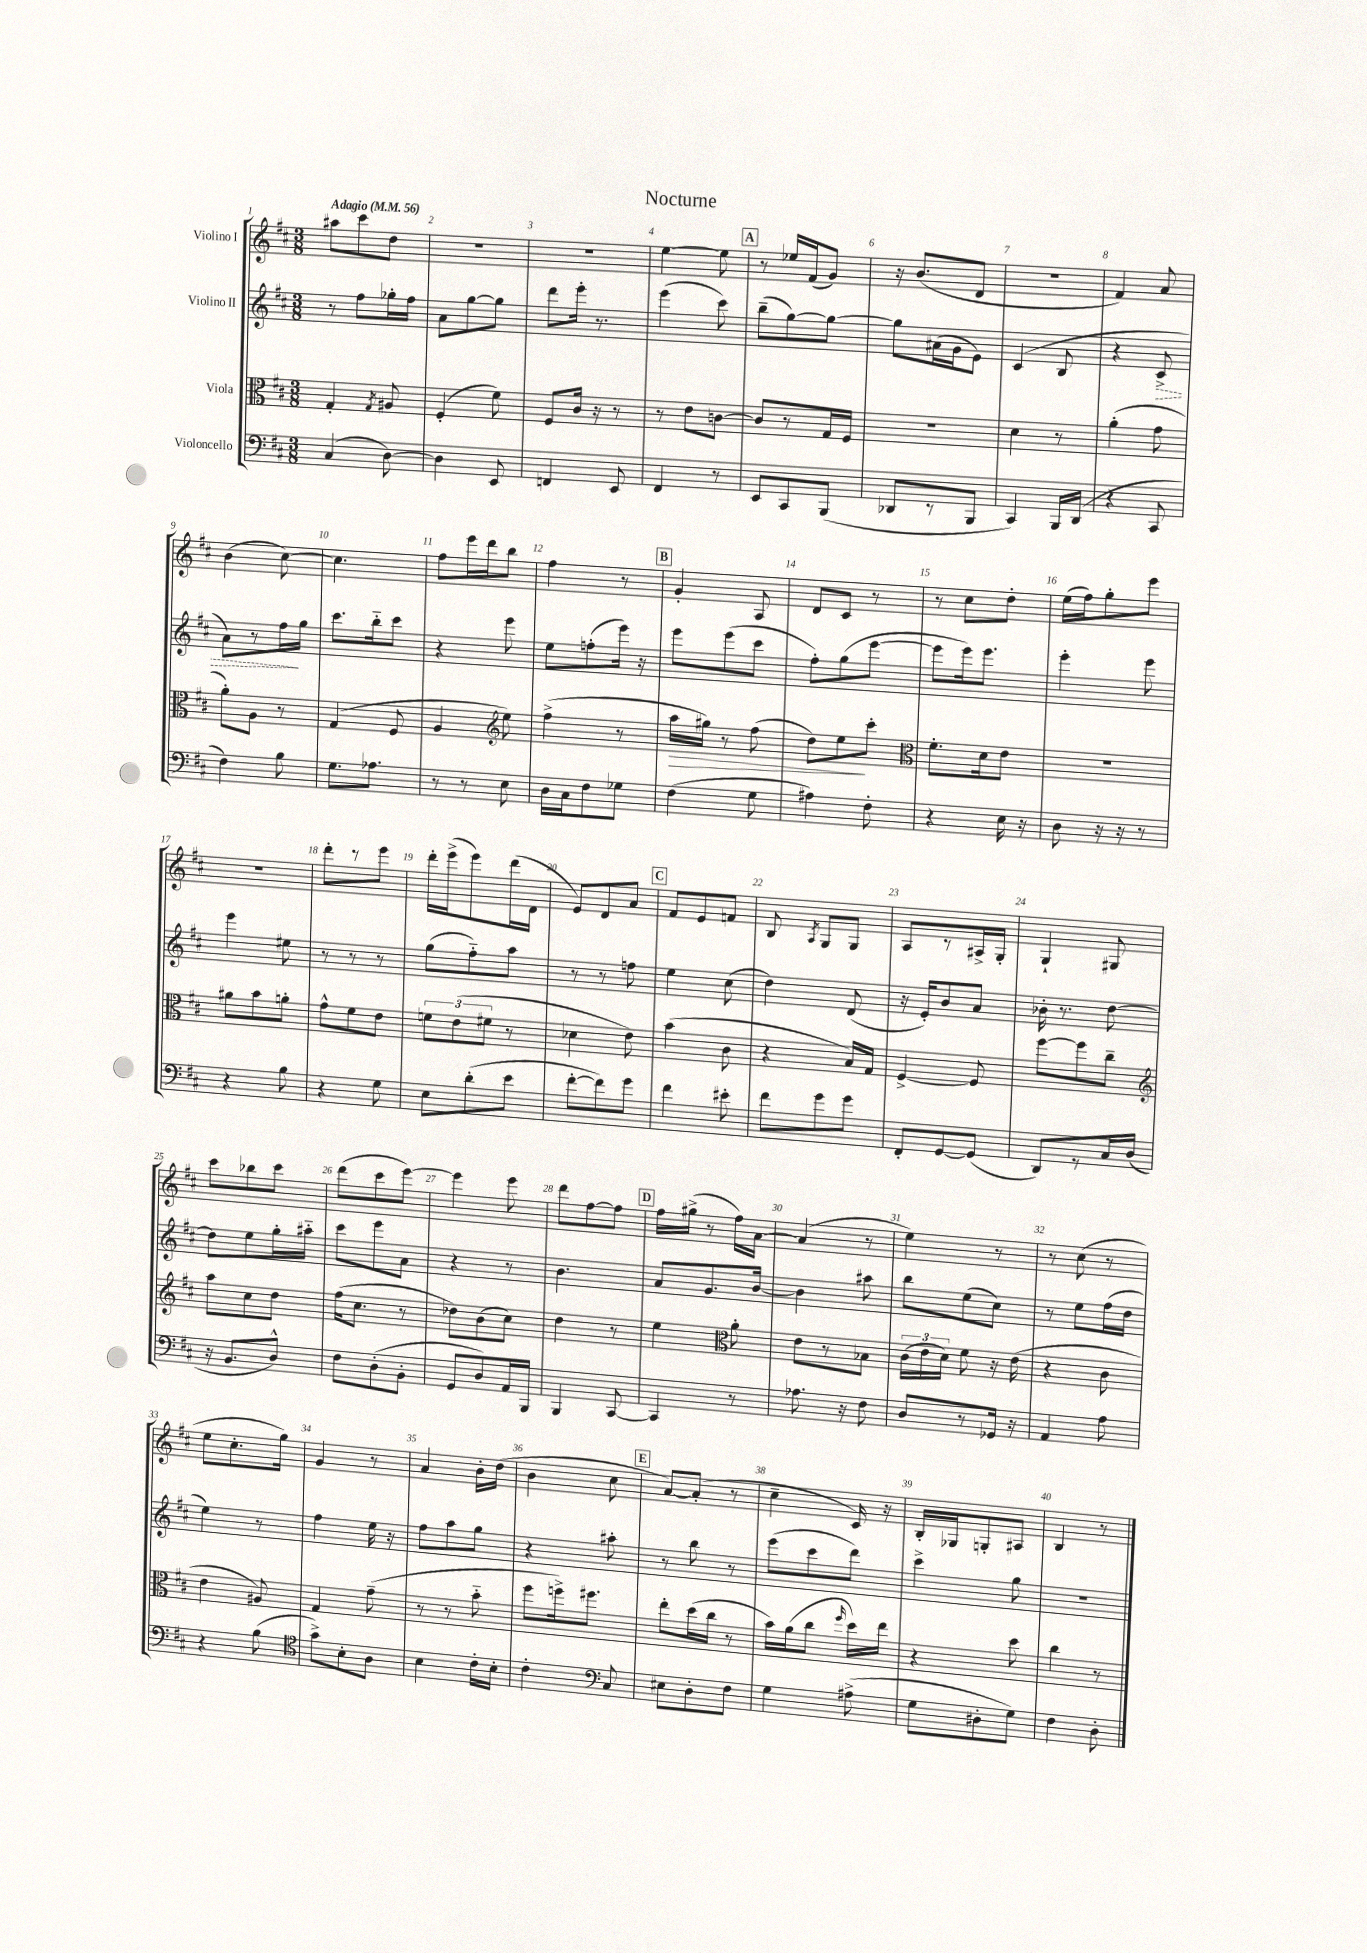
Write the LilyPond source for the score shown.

\header { title = "Nocturne" }
<<
\new StaffGroup <<
\new Staff = "s0" \with { instrumentName = "Violino I" } {
    \clef treble \key d \major \numericTimeSignature \time 3/8 \tempo "Adagio" 4 = 56
    \autoBeamOff ais''8[ cis'''8 d''8] |
    r4. |
    R4. |
    e''4~ e''8 |
    \mark \markup { \box "A" } r8 ees''16[ fis'16( g'8]) |
    r16 b'8.[( d'8] |
    R4. |
    fis'4) a'8 |
    b'4( cis''8~) |
    cis''4. |
    fis''8[ e'''16 d'''16 b''8] |
    fis''4 r8 |
    \mark \markup { \box "B" } g'4-. a8 |
    d'8[ cis'8] r8 |
    r8 cis''8[ d''8]-. |
    e''16[( fis''16) g''8-. e'''8] |
    R4. |
    d'''8[-. r8 e'''8] |
    d'''16[-. e'''16->( e'''8) d'''16( d'16] |
    e'8[) d'8 a'8] |
    \mark \markup { \box "C" } fis'8[ e'8 f'8] |
    b8 \acciaccatura { a8 } g8[ g8] |
    a8[ r8 ais16-> g16]-. |
    g4-! gis8 |
    cis'''8[ bes''8 cis'''8] |
    d'''8[( cis'''8 e'''8]~) |
    e'''4 e'''8 |
    d'''8[ fis''8~ fis''8] |
    \mark \markup { \box "D" } fis''16[ gis''16]->( r8 fis''16[) a'16]~ |
    a'4( r8 |
    e''4) r8 |
    r8 cis''8( r8 |
    e''8[ cis''8.-. g''16]) |
    g'4 r8 |
    a'4 b'16[-. d''16]( |
    b'4 cis''8 |
    \mark \markup { \box "E" } a'8[~) a'8]-.( r8 |
    cis''4-- cis'16) r16 |
    b16[-. ges16 g8-. ais8] |
    b4 r8 \bar "|." |
}
\new Staff = "s1" \with { instrumentName = "Violino II" } {
    \clef treble \key d \major \numericTimeSignature \time 3/8
    \autoBeamOff r8 fis''8[ ges''16-. fis''16] |
    a'8[ g''8~ g''8] |
    d'''8[ e'''16]-. r8. |
    e'''4( cis'''8) |
    \mark \markup { \box "A" } b''8[--( g''8~) g''8]~ |
    g''8[ ais'16( g'16 e'8]) |
    cis'4( b8 |
    r4 \once \override Hairpin.style = #'dashed-line cis'8->\> |
    a'8[) r8 fis''16\! g''16] |
    cis'''8.[ b''16-_ cis'''8] |
    r4 e'''8 |
    e''8[ f''8-.( e'''16]) r16 |
    \mark \markup { \box "B" } e'''8[ e'''8( cis'''8] |
    fis''8[-.) g''8( e'''8]~ |
    e'''8[ e'''16) e'''8.] |
    e'''4-. e'''8 |
    e'''4 eis''8 |
    r8 r8 r8 |
    g''8[( fis''8-_) a''8] |
    r8 r8 f''8 |
    \mark \markup { \box "C" } e''4 cis''8( |
    d''4) d'8( |
    r16 e'16[-.) b'8 a'8] |
    bes'16-. r8. d''8~ |
    d''8[ e''8 g''16-. ais''16]-_ |
    cis'''8[ e'''8 a'8] |
    r4 r8 |
    b'4. |
    \mark \markup { \box "D" } a'8[ g'8. b'16]~ |
    b'4 ais''8 |
    b''8[ e''8( cis''8]) |
    r8 e''8[ fis''16( d''16] |
    e''4) r8 |
    fis''4 e''16 r16 |
    fis''8[ a''8 g''8] |
    r4 ais''8-. |
    \mark \markup { \box "E" } r8 b''8 r8 |
    e'''8[( cis'''8 d'''8]) |
    cis'''4-> g''8 |
    R4. \bar "|." |
}
\new Staff = "s2" \with { instrumentName = "Viola" } {
    \clef alto \key d \major \numericTimeSignature \time 3/8
    \autoBeamOff g4-. \acciaccatura { g8 } ais8 |
    fis4-.( fis'8) |
    fis8[ cis'16] r16 r8 |
    r8 e'8[ c'8]~ |
    \mark \markup { \box "A" } c'8[ r8 g16 fis16] |
    R4. |
    d'4 r8 |
    a'4-.( g'8 |
    a'8[-.) a8] r8 |
    g4( fis8 |
    a4 \clef treble e''8) |
    fis''4->( r8 |
    \mark \markup { \box "B" } a''16[\> gis''16]) r8 fis''8( |
    d''8[) e''8\! cis'''8]-. |
    \clef alto fis'8.[-. d'16 e'8] |
    R4. |
    ais'8[ b'8 a'8]-. |
    g'8[-^ fis'8 e'8] |
    \tuplet 3/2 { f'8[ e'8( fis'8] } r8 |
    des'4 e'8) |
    \mark \markup { \box "C" } b'4( cis'8 |
    r4 b16[) g16] |
    fis4~-> fis8 |
    fis''8[~ fis''8 cis''8]-- |
    \clef treble a''8[ cis''8 d''8] |
    fis''16[( cis''8.] r8 |
    des''8[) b'8( cis''8]) |
    d''4 r8 |
    \mark \markup { \box "D" } e''4 \clef alto a'8-. |
    e'8[ r8 bes8] |
    \tuplet 3/2 { cis'16[( e'16 d'16]) } fis'8 r16 e'16( |
    r4 cis'8 |
    e'4 ais8) |
    g4 g'8--( |
    r8 r8 b'8-_ |
    fis''8[ f''16->) fis''8.] |
    \mark \markup { \box "E" } e''8[-. d''16( cis''16] r8 |
    b'16[) a'16( cis''8] \grace { fis''16 } d''16[) e''16] |
    r4 d''8 |
    cis''4 r8 \bar "|." |
}
\new Staff = "s3" \with { instrumentName = "Violoncello" } {
    \clef bass \key d \major \numericTimeSignature \time 3/8
    \autoBeamOff cis4( d8~) |
    d4 e,8 |
    f,4 e,8 |
    fis,4 r8 |
    \mark \markup { \box "A" } e,8[ cis,8 b,,8]( |
    des,8[ r8 b,,8] |
    cis,4) b,,16[ d,16]( |
    r4 cis,8 |
    fis4) b8 |
    g8.[ aes8.] |
    r8 r8 e8 |
    d16[ cis16 fis8 ges8] |
    \mark \markup { \box "B" } fis4( g8 |
    ais4) fis8-. |
    r4 e16 r16 |
    d8 r16 r16 r8 |
    r4 b8 |
    r4 g8 |
    e8[ d'8-.( e'8] |
    fis'8[~-. fis'8) g'8] |
    \mark \markup { \box "C" } fis'4 eis'8-. |
    fis'8[ g'8 g'8] |
    fis,8[-. g,8~ g,8]( |
    d,8[) r8 cis16 d16]( |
    r16 b,8.[ d8]-^) |
    fis8[ d8-.( b,8]-. |
    g,8[ d8) a,16 b,,16] |
    b,,4 cis,8~ |
    \mark \markup { \box "D" } cis,4 r8 |
    aes8. r16 fis8 |
    d8[ r8 ges,16] r16 |
    a,4 a8 |
    r4 b8( |
    \clef tenor g'8[->) b8-. a8] |
    b4 cis'16[-. b16]-. |
    cis'4-. \clef bass cis8 |
    \mark \markup { \box "E" } eis8[ d8-. fis8] |
    g4 ais8->( |
    g8[ dis8-. g8]) |
    fis4 d8-. \bar "|." |
}
>>
>>
\layout { \context { \Score \override BarNumber.break-visibility = ##(#f #t #t) barNumberVisibility = #all-bar-numbers-visible } }
